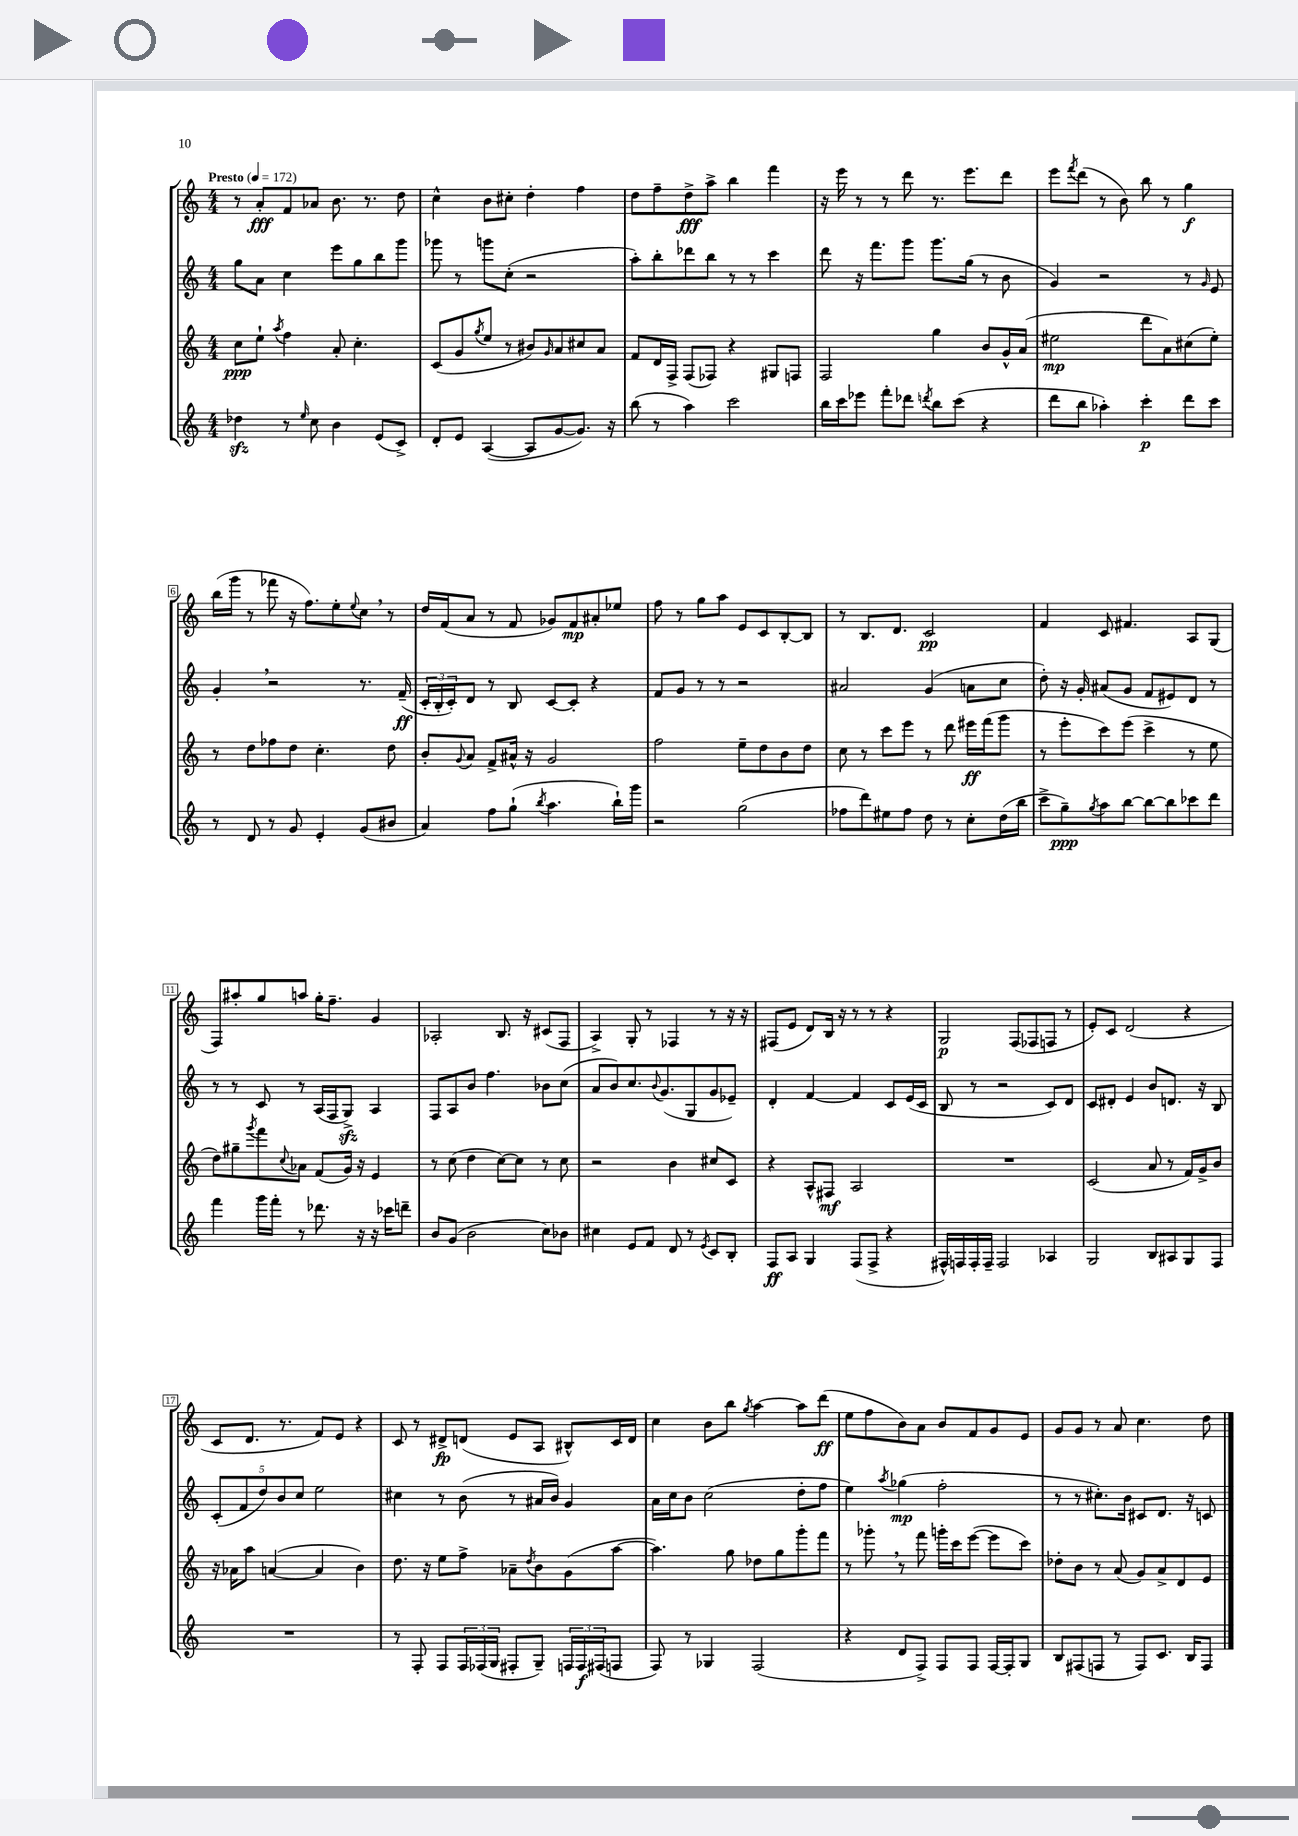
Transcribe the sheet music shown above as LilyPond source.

<<
\new StaffGroup <<
\new Staff = "s0" {
    \clef treble \key c \major \numericTimeSignature \time 4/4 \tempo "Presto" 4 = 172
    r8 a'8-.\fff f'8 aes'8 b'8. r8. d''8 |
    c''4-^ b'8 cis''8-. d''4-. f''4 |
    d''8 f''8-- d''8->\fff a''8-> b''4 f'''4 |
    r16 e'''16 r8 r8 d'''8 r8. e'''8. d'''8 |
    e'''8 \acciaccatura { f'''8 } d'''8( r8 b'8) b''8 r8 g''4\f |
    b''16( g'''16 r8 fes'''8 r16 f''8.) e''8-. \appoggiatura { e''8 } c''8 \breathe r8 |
    d''16 f'16( a'8 r8 f'8 ges'8) f'8\mp ais'8-. ees''8 |
    f''8 r8 g''8 a''8 e'8 c'8 b8~-. b8 |
    r8 b8. d'8. c'2\pp |
    f'4 c'8 fis'4. a8 g8( |
    f8) ais''8-. g''8 a''8 g''16-. f''8.-- g'4 |
    aes2-. b8. r16 cis'8( f8 |
    a4->) g8-. r8 fes4 r8 r16 r16 |
    fis8( e'8 d'8) b16 r16 r8 r8 r4 |
    g2\p f8( fes8 f8 r8 |
    e'8-.) c'8 d'2( r4 |
    c'8 d'8. r8. f'8) e'8 r4 |
    c'8 r8 dis'8->\fp d'8( e'8 a8 bis8-^) c'16 d'16 |
    c''4 b'8 b''8 \acciaccatura { g''8 } a''4~ a''8 d'''8\ff( |
    e''8 f''8 b'8) a'8 b'8 f'8 g'8 e'8 |
    g'8 g'8 r8 a'8 c''4. d''8 \bar "|." |
}
\new Staff = "s1" {
    \clef treble \key c \major \numericTimeSignature \time 4/4
    g''8 a'8 c''4 e'''8 g''8 b''8 g'''8 |
    ges'''8 r8 g'''8 c''8-.( r2 |
    a''8-.) b''8-. des'''8 b''8 r8 r8 c'''4 |
    d'''8 r16 f'''8. g'''8 g'''8. g''16( r8 b'8 |
    g'4) r2 r8 \grace { g'16 } e'8 |
    g'4-. \breathe r2 r8. f'16--\ff( |
    \tuplet 3/2 { c'16-. b16-. c'16-.) } d'8 r8 b8 c'8~ c'8-. r4 |
    f'8 g'8 r8 r8 r2 |
    ais'2 g'4( a'8 c''8 |
    d''8-.) r16 g'16-. ais'8( g'8 f'8 eis'8) d'8 r8 |
    r8 r8 c'8 r8 a16( f16 g8->\sfz) a4 |
    f8 a8 b'8 f''4. bes'8 c''8( |
    a'8 b'8) c''8. \appoggiatura { b'8 } g'8.( g8 g'8 ees'8--) |
    d'4-. f'4~ f'4 c'8 e'16( c'16 |
    b8 r8 r2 c'8) d'8 |
    c'8 dis'8-. e'4 b'8 d'8. r16 b8 |
    \tuplet 5/4 { c'8-.( f'8 d''8) b'8 c''8 } e''2 |
    cis''4 r8 b'8( r8 ais'16 b'16) g'4 |
    a'16 c''16 b'8 c''2( d''8-. f''8 |
    e''4) \acciaccatura { a''8 } ges''4\mp( f''2-. |
    r8 r8 cis''8.-.) b'16 cis'8 d'8. r16 c'8 \bar "|." |
}
\new Staff = "s2" {
    \clef treble \key c \major \numericTimeSignature \time 4/4
    c''8\ppp e''8-! \acciaccatura { a''8 } f''4 a'8-. c''4.-. |
    c'8( g'8 \acciaccatura { g''8 } e''8 r8 bis'8) \grace { g'16 } a'8 cis''8 a'8 |
    f'8 d'16 f16-> f8( fes8) r4 gis8 f8 |
    f2 g''4 b'8 g'16-^ a'16( |
    eis''2\mp d'''8 a'8) cis''8( eis''8-.) |
    r8 d''8 fes''8 d''8 c''4.-. d''8 |
    b'8-. \appoggiatura { g'8 } a'8 f'8-> ais'16-^ r16 g'2 |
    f''2 e''8-- d''8 b'8 d''8 |
    c''8 r8 c'''8 e'''8 r8 d'''8 eis'''16\ff f'''16( g'''8 |
    r8 e'''8-. c'''8) e'''8( c'''4-> r8 e''8 |
    d''8) gis''8-- \acciaccatura { g'''8 } f'''8 \appoggiatura { c''8 } aes'8 f'8( g'16) r16 e'4 |
    r8 c''8( d''4 c''8~) c''8 r8 c''8 |
    r2 b'4 cis''8 c'8 |
    r4 a8-^ fis8\mf a2 |
    R1 |
    c'2( a'8 r8 f'16) g'16-> b'8 |
    r16 aes'16 a''8 a'4~( a'4 b'4) |
    d''8. r16 e''8 f''8-> aes'8-- \acciaccatura { d''8 } b'8 g'8( a''8~ |
    a''4.) g''8 des''8 g''8 g'''8-. f'''8 |
    r8 ges'''8-. \breathe r8 f'''8 g'''16-. c'''16 e'''8~( e'''8 c'''8) |
    des''8-. b'8 r8 a'8( g'8) a'8-> d'8 e'8 \bar "|." |
}
\new Staff = "s3" {
    \clef treble \key c \major \numericTimeSignature \time 4/4
    des''4\sfz r8 \grace { e''16 } c''8 b'4 e'8( c'8->) |
    d'8-. e'8 a4~( a8 g'8~ g'8.) r16 |
    b''8( r8 a''4) c'''2 |
    b''16 c'''16 ees'''8 f'''8-. des'''8 \acciaccatura { d'''8 } b''8 c'''8( r4 |
    d'''8 b''8 aes''4-.) c'''4-.\p d'''8 c'''8 |
    r8 d'8 r8 g'8 e'4-. g'8( bis'8 |
    a'4) f''8 g''8-!( \acciaccatura { b''8 } a''4. b''16-!) g'''16 |
    r2 g''2( |
    fes''8 d'''8) eis''8 fes''8 d''8 r8 c''8-. d''16( b''16 |
    c'''8-> g''8--\ppp) \acciaccatura { g''8 } a''8 b''8~ b''8~ b''8 ces'''8 d'''8 |
    f'''4 g'''16 f'''16-. r8 des'''8. r16 r16 ces'''16 d'''8-- |
    b'8 g'8( b'2 c''8) bes'8 |
    cis''4 e'8 f'8 d'8 r8 \acciaccatura { e'8 } c'8 b8-. |
    f8\ff a8 g4 f8( f8-> r4 |
    fis16-^) f16 f16-. f16-- f2 aes4 |
    g2 b8 ais8 g8 f8 |
    R1 |
    r8 f8-. f8 \tuplet 3/2 { f16 fes16( g16 } fis8-. g8--) \tuplet 3/2 { f16 f16\f fis16( } f8 |
    f8) r8 ges4 f2( |
    r4 d'8 f8->) f8 f8 f16~ f16-. g8 |
    b8 fis8( f8 r8 f8) c'8. b16 f8 \bar "|." |
}
>>
>>
\layout { \context { \Score \override BarNumber.stencil = #(make-stencil-boxer 0.1 0.3 ly:text-interface::print) } }
